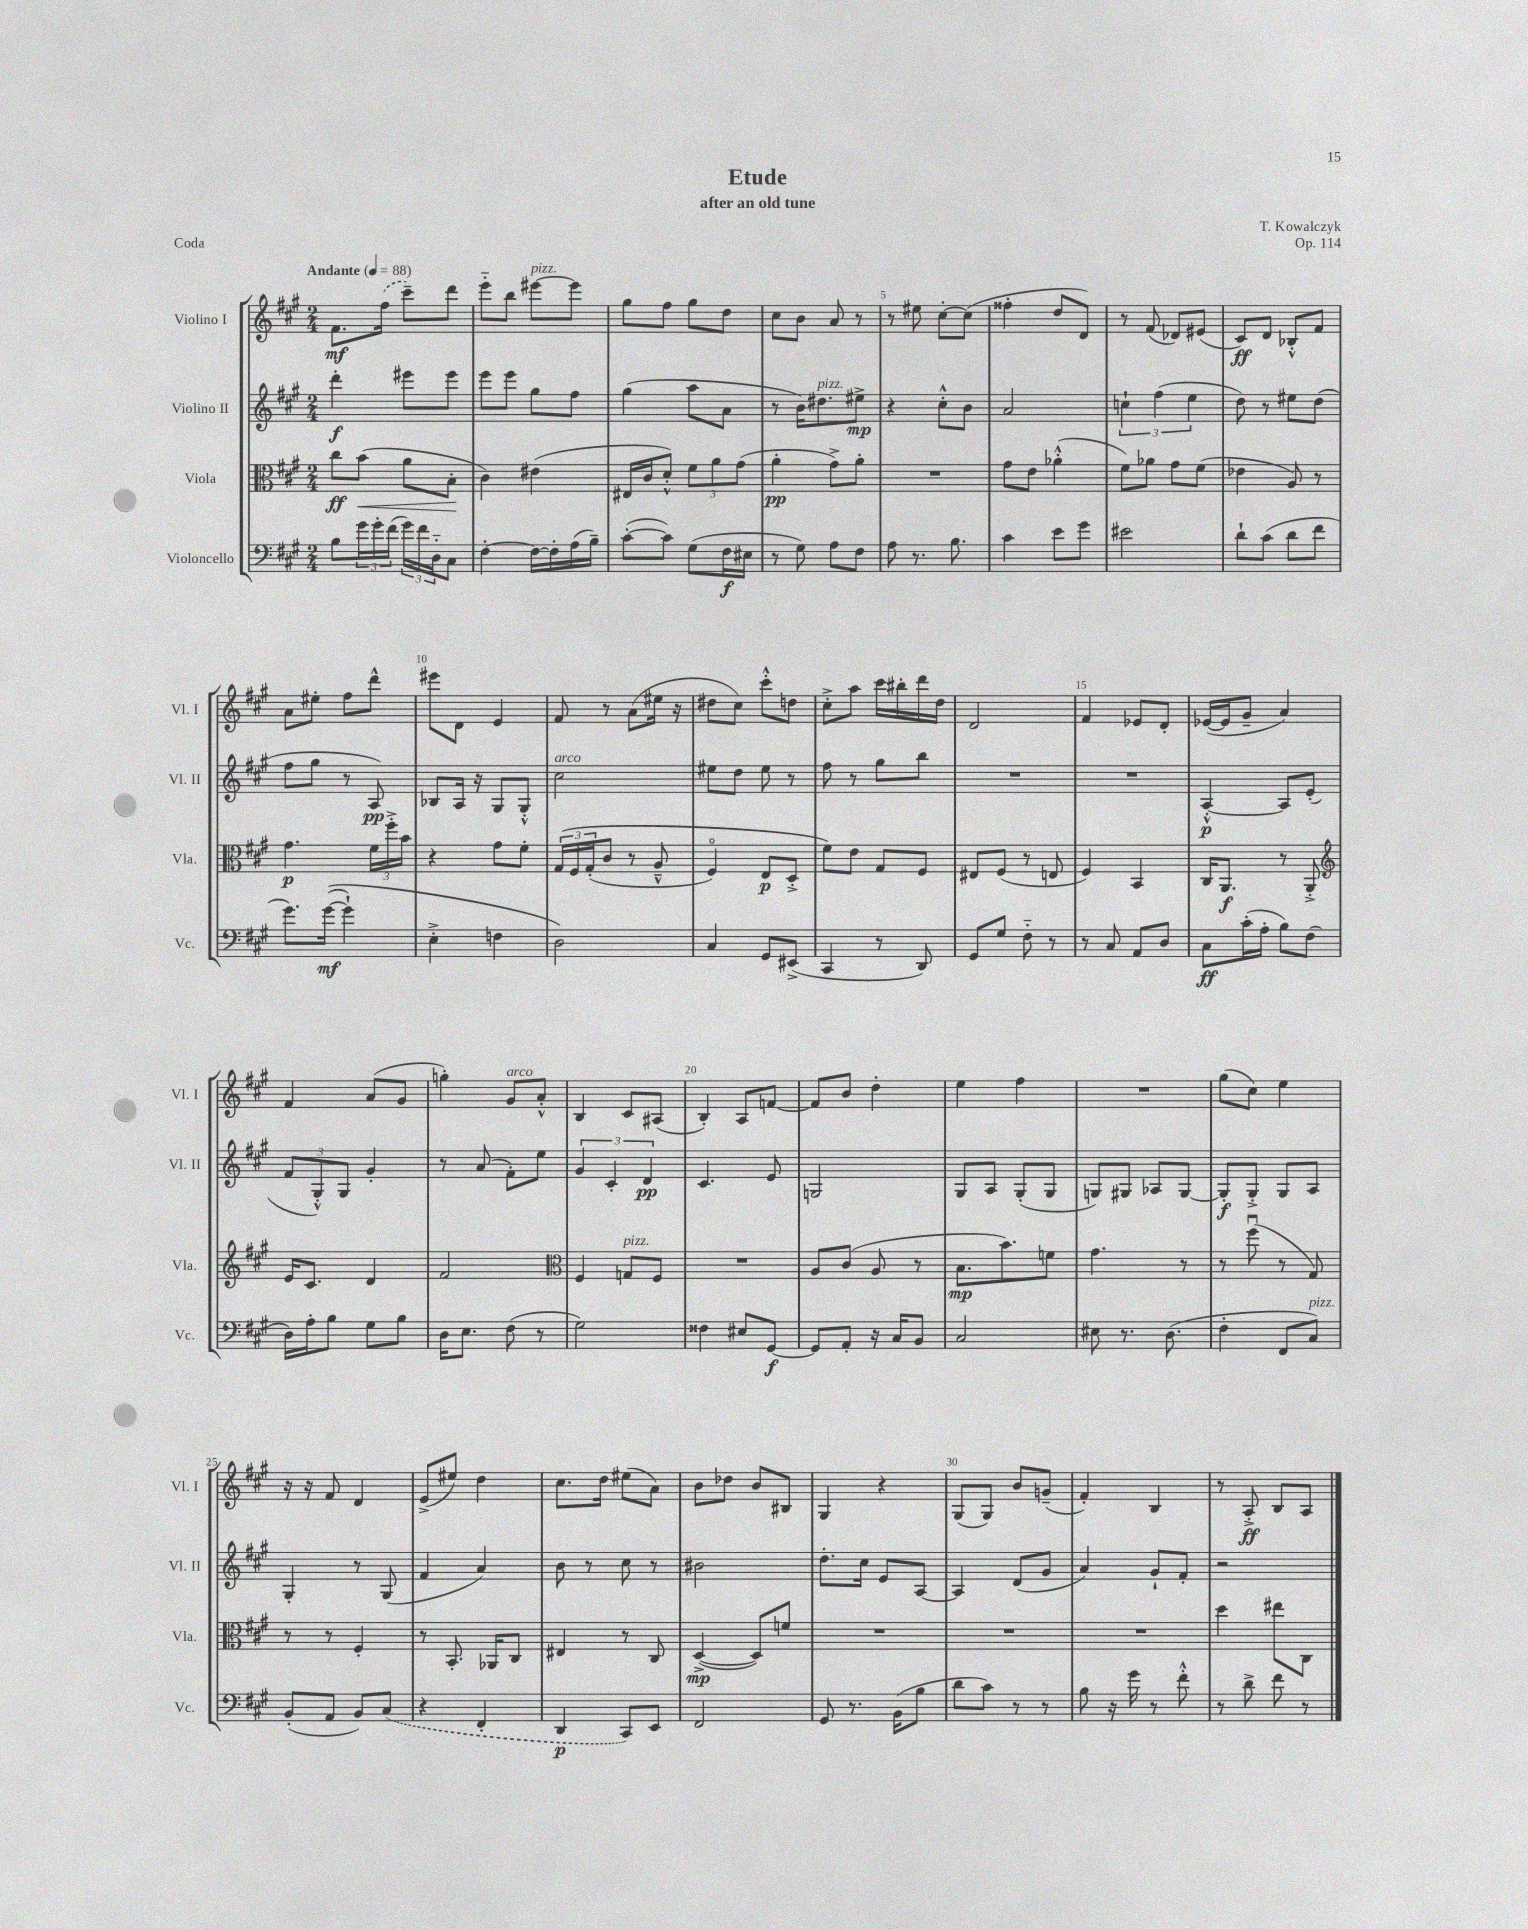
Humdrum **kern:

**kern	**kern	**kern	**kern
*staff4	*staff3	*staff2	*staff1
*clefF4	*clefC3	*clefG2	*clefG2
*k[f#c#g#]	*k[f#c#g#]	*k[f#c#g#]	*k[f#c#g#]
*M2/4	*M2/4	*M2/4	*M2/4
*MM88	*MM88	*MM88	*MM88
8B	8cc#	4ddd'	8.f#
24g#	(8b	.	.
24g#'	.	.	.
.	.	.	(16ff#
(24f#	.	.	.
24g#)	8a	8eee#	8ccc#~)
24f#	.	.	.
24D'~	.	.	.
8C#	8B'	8eee#	8ddd
=	=	=	=
[4F#'	4c#)	8eee	8eee'~
.	.	8eee	8bb
16F#_	(4e#	8gg#	[8eee#
16F#']	.	.	.
(16A	.	8ff#	8eee#]
16B~)	.	.	.
=	=	=	=
([8c#'	16E#	(4gg#	8gg#
.	16c#	.	.
8c#])	8d'^^)	.	8ff#
(8G#	12f#	8aa	8gg#
.	12a	.	.
16F#	.	8a	8dd
.	(12g#	.	.
16E#	.	.	.
=	=	=	=
8r	4a'	8r	8cc#
8G#)	.	16b)	8b
.	.	8.dd#	.
8A	8g#^)	.	8a
8F#	8a'	8ee#^	8r
=	=	=	=
8A	2r	4r	8r
8.r	.	.	8ee#
.	.	8cc#'^^	[8cc#'
8.B	.	.	.
.	.	8b	(8cc#]
=	=	=	=
4c#	8g#	2a	4ff##'
.	8e	.	.
8e	(4a-'^^	.	8dd
8g#	.	.	8d)
=	=	=	=
2e#	8f#)	6cc`	8r
.	8a-	.	(8f#
.	.	(6ff#	.
.	8g#	.	8d-)
.	.	6ee	.
.	(8f#	.	(8e#
=	=	=	=
8d`	4e-	8dd)	8c#)
(8c#	.	8r	8d
8d	8A)	8ee#	8B-'^^
8f#	8r	(8dd	8f#
=	=	=	=
8.g#)	4.g#	8ff#	8a
.	.	8gg#	8ee#'
&(([16g#	.	.	.
4g#`])	.	8r	8ff#
.	24f#	8A)	8ddd^^
.	24ff#'^	.	.
.	24b	.	.
=	=	=	=
4E'^	4r	8B-	8eee#
.	.	16A	8d
.	.	16r	.
4F	8g#	8G#	4e
.	8f#'	8G#'^^	.
=	=	=	=
2D&)	&(24G#	2cc#	8f#
.	24F#	.	.
.	(24G#'	.	.
.	8c#	.	8r
.	8r	.	(8a
.	8A~^^	.	16ee#
.	.	.	16r
=	=	=	=
4C#	4F#o)	8ee#	8dd#
.	.	8dd	8cc#)
8GG#	8E	8ee#	8ccc#'^^
(8EE#^	8D'^	8r	8dd
=	=	=	=
4CC#	8f#&)	8ff#	8cc#'^
.	8e	8r	8aa
8r	8G#	8gg#	16ccc#
.	.	.	16bb#'
8DD)	8F#	8bb	16ddd
.	.	.	16dd
=	=	=	=
8GG#	8E#	2r	2d
8G#	(8F#	.	.
8F#'~	8r	.	.
8r	8E	.	.
=	=	=	=
8r	4F#)	2r	4f#
8C#	.	.	.
8AA	4BB	.	8e-
8D	.	.	8d'
=	=	=	=
8C#	16C#	[4A'^^	([16e-
.	8.AA	.	16e-]
(16c#'	.	.	8g#~
16A'	.	.	.
8B)	8r	8A]	4a)
(8F#	8AA'^	(8e'	.
=	=	=	=
*	*clefG2	*	*
16D)	16e	12f#	4f#
16A'	8.c#	.	.
.	.	12G#'^^)	.
8B	.	.	.
.	.	12G#	.
8G#	4d	4g#'	(8a
8B	.	.	8g#
=	=	=	=
16D	2f#	8r	4gg')
8.E	.	.	.
.	.	(8a	.
(8F#	.	8f#')	8g#
8r	.	8ee	8a'^^
=	=	=	=
*	*clefC3	*	*
2G#)	4F#	6g#	4B
.	.	6c#'	.
.	8G	.	8c#
.	.	6d	.
.	8F#	.	(8A#
=	=	=	=
4F##	2r	4.c#	4B')
8E#	.	.	8A
[8GG#	.	8e	[8f
=	=	=	=
8GG#]	8A	2G	8f]
8AA'	(8c#	.	8b
16r	8A	.	4dd'
16C#	.	.	.
8BB	8r	.	.
=	=	=	=
2C#	8.B	8G#	4ee
.	.	8A	.
.	8.b)	.	.
.	.	(8G#'	4ff#
.	8f	8G#	.
=	=	=	=
8E#	4.g#	8G)	2r
8.r	.	8G#	.
.	.	8A-	.
(8.D	.	.	.
.	8r	[8G#	.
=	=	=	=
4F#'	8r	8G#']	(8gg#
.	(8ff#u	8G#'^	8cc#)
8FF#	8r	8G#	4ee
8C#)	8G#)	8A	.
=	=	=	=
(8BB'	8r	4G#'	16r
.	.	.	16r
8AA	8r	.	8f#
8BB)	4F#'	8r	4d
(8C#	.	(8G#	.
=	=	=	=
4r	8r	4f#	(8e^
.	8.BB'	.	8ee#)
4FF#'	.	4a)	4dd
.	16AA-	.	.
.	8C#	.	.
=	=	=	=
4DD	4E#	8b	8.cc#
.	.	8r	.
.	.	.	16dd
8CC#)	8r	8cc#	(8ee#
8EE	8C#	8r	8a)
=	=	=	=
2FF#	([4D^	2b#	8b
.	.	.	8dd-
.	8D])	.	8b
.	8f	.	8B#
=	=	=	=
8GG#	2r	8.dd'	4G#
8.r	.	.	.
.	.	16cc#	.
.	.	8e	4r
(16BB	.	.	.
8B	.	[8A	.
=	=	=	=
8d	2r	4A]	(8G#
8c#)	.	.	8G#)
8r	.	(8d	8b
8r	.	8g#	(8g~
=	=	=	=
8B	2r	4a)	4f#')
16r	.	.	.
16g#	.	.	.
8r	.	8g#`	4B
8f#'^^	.	8f#'	.
=	=	=	=
8r	4dd	2r	8r
8d^	.	.	8A'^
8f#	8ee#	.	8B
8r	8C#	.	8A
==	==	==	==
*-	*-	*-	*-
